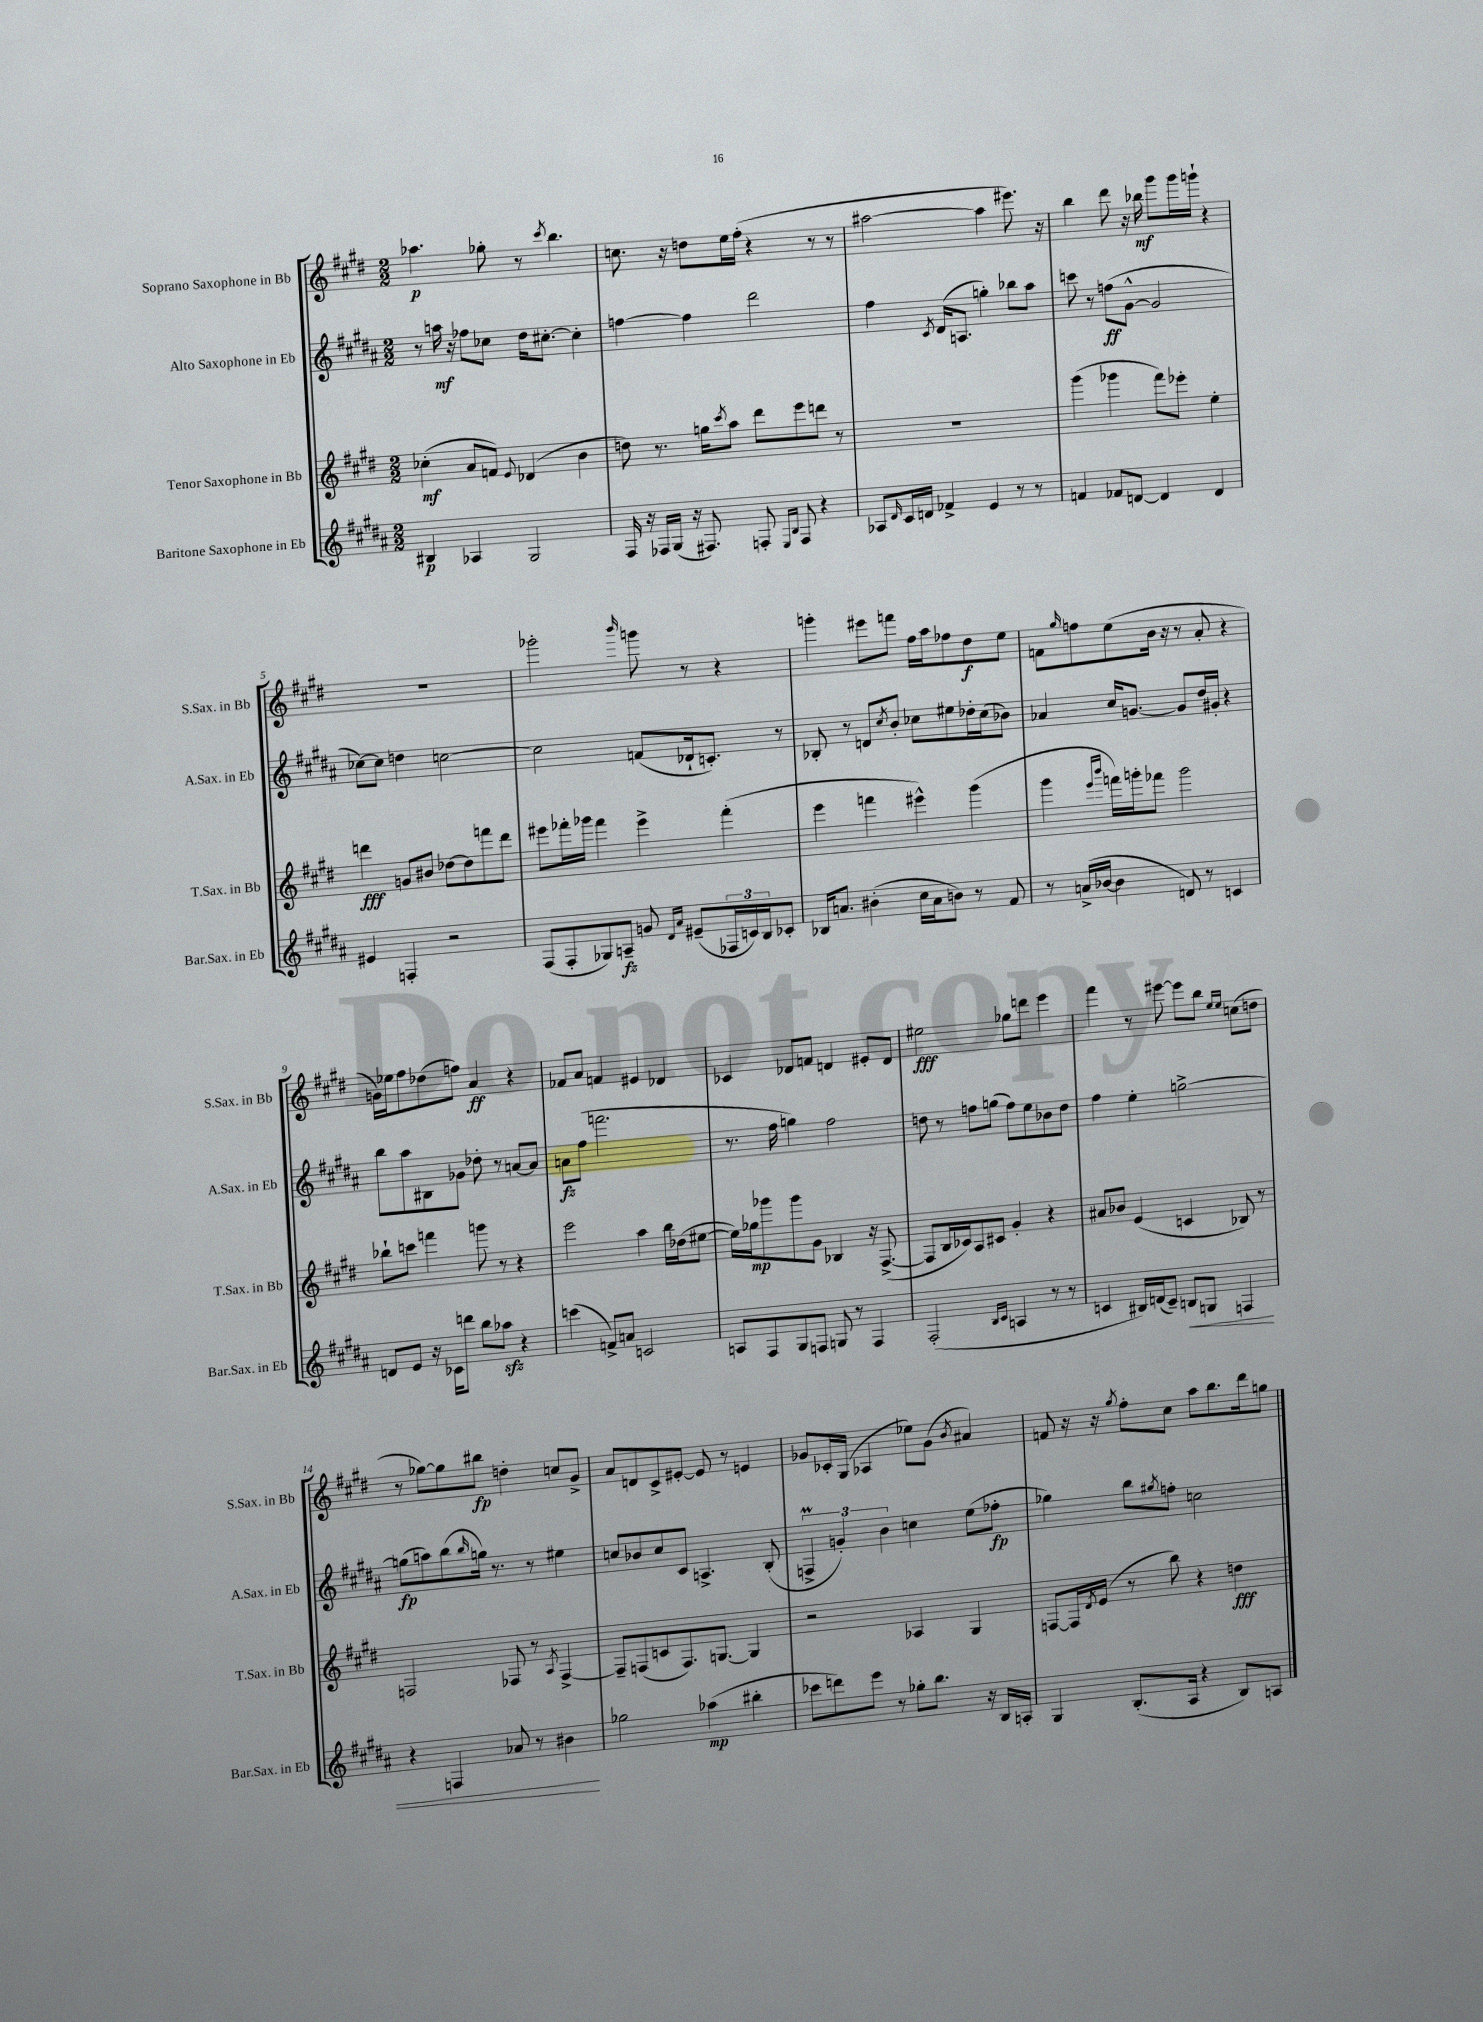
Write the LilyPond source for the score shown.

<<
\new StaffGroup <<
\new Staff = "s0" \with { instrumentName = "Soprano Saxophone in Bb" shortInstrumentName = "S.Sax. in Bb" } {
    \clef treble \key e \major \numericTimeSignature \time 2/2
    aes''4.\p ges''8-. r8 \acciaccatura { cis'''8 } b''4. |
    c''8. r16 d''8 e''16 fis''16-.( r4 r8 r8 |
    ais''2~ ais''4 eis'''8.) r16 |
    b''4 dis'''8 r16 bes''16\mf gis'''8 gis'''16 g'''16-! r4 |
    R1 |
    ges'''2-. \grace { b'''16 } g'''8 r8 r4 |
    g'''4-. eis'''8 f'''8 fis''16 a''16 fes''8 dis''8\f e''8 |
    f'8 \grace { gis''16 } f''8 e''8( b'16 r16 r8 a'8-. r4 |
    g'16) ees''16 fis''8 des''8( f''8) a'4\ff r4 |
    fes'8 a'8 f'4 eis'4 des'4 |
    ces'4 des'8 f'8 d'4 eis'8-. d'8 |
    eis''2\fff ges''8 d'''8 e'''4 |
    fis'''4 r8 eis'''8~ eis'''8 b''8 \grace { e''16 e''16 } c''8( d''8 |
    r8 ges''8~) ges''8 bis''8\fp d''4-. c''8 gis'8-> |
    a'8 d'8 cis'8-> eis'8~-. eis'8 r8 e'4 |
    ges'8 ces'16-. gis16( aes4 ees''8) ges'8( \acciaccatura { b'8 } ais'4) |
    f'8 r16 r16 \acciaccatura { gis''8 } fis''8-. cis''8 a''8 b''8. dis'''16 g''8 \bar "|." |
}
\new Staff = "s1" \with { instrumentName = "Alto Saxophone in Eb" shortInstrumentName = "A.Sax. in Eb" } {
    \clef treble \key b \major \numericTimeSignature \time 2/2
    r8 a''16\mf r16 fes''8 ces''8 dis''16 cis''8.~-. cis''4-. |
    f''4~ f''4 dis'''2 |
    fis''4 \acciaccatura { cis'8 } dis'16( a8. g''4-.) bes''8 ais''8 |
    c'''8 r8 f''8\ff( gis'8~-^ gis'2 |
    ces''8~) ces''8 d''4 c''2~ |
    c''2 f'8( des'16-! c'8.-.) r8 |
    bes8-. r8 d'8 \acciaccatura { cis''8 } b'8-. ces''8 eis''8 des''16-. ces''16( bes'8) |
    aes'4 cis''16 g'8.~ g'8 dis''16 gis'16-. r4 |
    b''8 ais''8 bis8 ges'8 des''8-. r8 a'8~ a'8 |
    a'8\fz fis''8( f'''2. |
    r8. fis''16 g''4) fis''2 |
    d''8 r8 f''8 g''8( f''8) e''8 bes'8 d''8 |
    fis''4 e''4-. g''2~-> |
    g''8\fp( a''8) b''8( \grace { b''16 } g''16) r8. r8 eis''4 |
    c''8 bes'8 c''8 cis'8 a4.-> b8-.( |
    \tuplet 3/2 { f4->\prall g'4-.) b'4 } c''4 e''8( fes''8-.\fp |
    ges''4) b''8 \acciaccatura { gis''8 } f''8-. c''2 \bar "|." |
}
\new Staff = "s2" \with { instrumentName = "Tenor Saxophone in Bb" shortInstrumentName = "T.Sax. in Bb" } {
    \clef treble \key e \major \numericTimeSignature \time 2/2
    ces''4-.\mf( a'8 f'8) \appoggiatura { e'8 } des'4( b'4 |
    d''8) r8. g''16 \acciaccatura { cis'''8 } a''8 dis'''8 e'''8 d'''8 r8 |
    R1 |
    gis'''4( ges'''4 fis'''8) ees'''8-. e''4-. |
    d'''4\fff g'8 bis'8 des''8~ des''8 f'''8 d'''8 |
    eis'''8 fes'''16-. ges'''16 fes'''4 eis'''4-> fes'''4-.( |
    e'''4 f'''4 eis'''4-^) gis'''4( |
    gis'''4 \grace { e'''16 b'''16 } f'''16) g'''16-. fes'''8 g'''2 |
    bes''8-! c'''8 f'''4 g'''8 r8 r4 |
    e'''2 a''4 b''16 des''16( eis''8~ |
    eis''16) ges''16\mp ges'''8 ges'''8 gis'8 bes4 r16 fis8.~->( |
    fis8 b16 ces'16) a8 cis'8 gis'4-. r4 |
    ais'8 bes'8 e'4( c'4 bes8) r8 |
    f2 fes8 r8 \acciaccatura { a8 } fes4~-> |
    fes8-- f8( c'8 f8.) g8.~ g4 |
    r2 aes4 gis4 |
    f8~ f16 \acciaccatura { dis'8 } e'16( r8 b''8) r4 d''4\fff \bar "|." |
}
\new Staff = "s3" \with { instrumentName = "Baritone Saxophone in Eb" shortInstrumentName = "Bar.Sax. in Eb" } {
    \clef treble \key b \major \numericTimeSignature \time 2/2
    bis4\p aes4 gis2 |
    fis16 r16 fes16 gis16( r16 fis8.) f8-. \grace { e16 b16 } f8 r4 |
    aes8 \grace { dis'16 } cis'16 d'16 fes'4-> e'4 r8 r8 |
    f'4 fes'8 d'8~ d'4 d'4 |
    eis'4 f4-. r2 |
    fis8( fis8-. ges8) a8--\fz g'8 \grace { dis'16 ais'16 } eis'8--( \tuplet 3/2 { fes16 c'16) b16 } ces'8-. |
    bes16 a'8. bis'4-.( cis''16 a'16 b'8) r8 fis'8 |
    r8 a'16->( bes'16~ bes'4 d'8) r8 c'4 |
    d'8 e'8 r16 ces'16 d'''8 b''8 aes''8\sfz r4 |
    c'''4( f'8->) a'8 c'2 |
    a8 fis8 gis8 f8 g8 r8 f4 |
    fis2-.( \grace { b16 cis'16 } a4 r8 r8 |
    c'4 bis16) d'16( c'8--) b8\< g8 f4 |
    r4 f4 aes'8 r8 bis'4\! |
    ges''2 aes''4\mp( bis''4-. |
    ces'''8 d'''8) e'''8 r8 ges''8-. b''8. r16 b16 a16-. |
    gis4 b8.-.( ais16 r4 b8) a8 \bar "|." |
}
>>
>>
